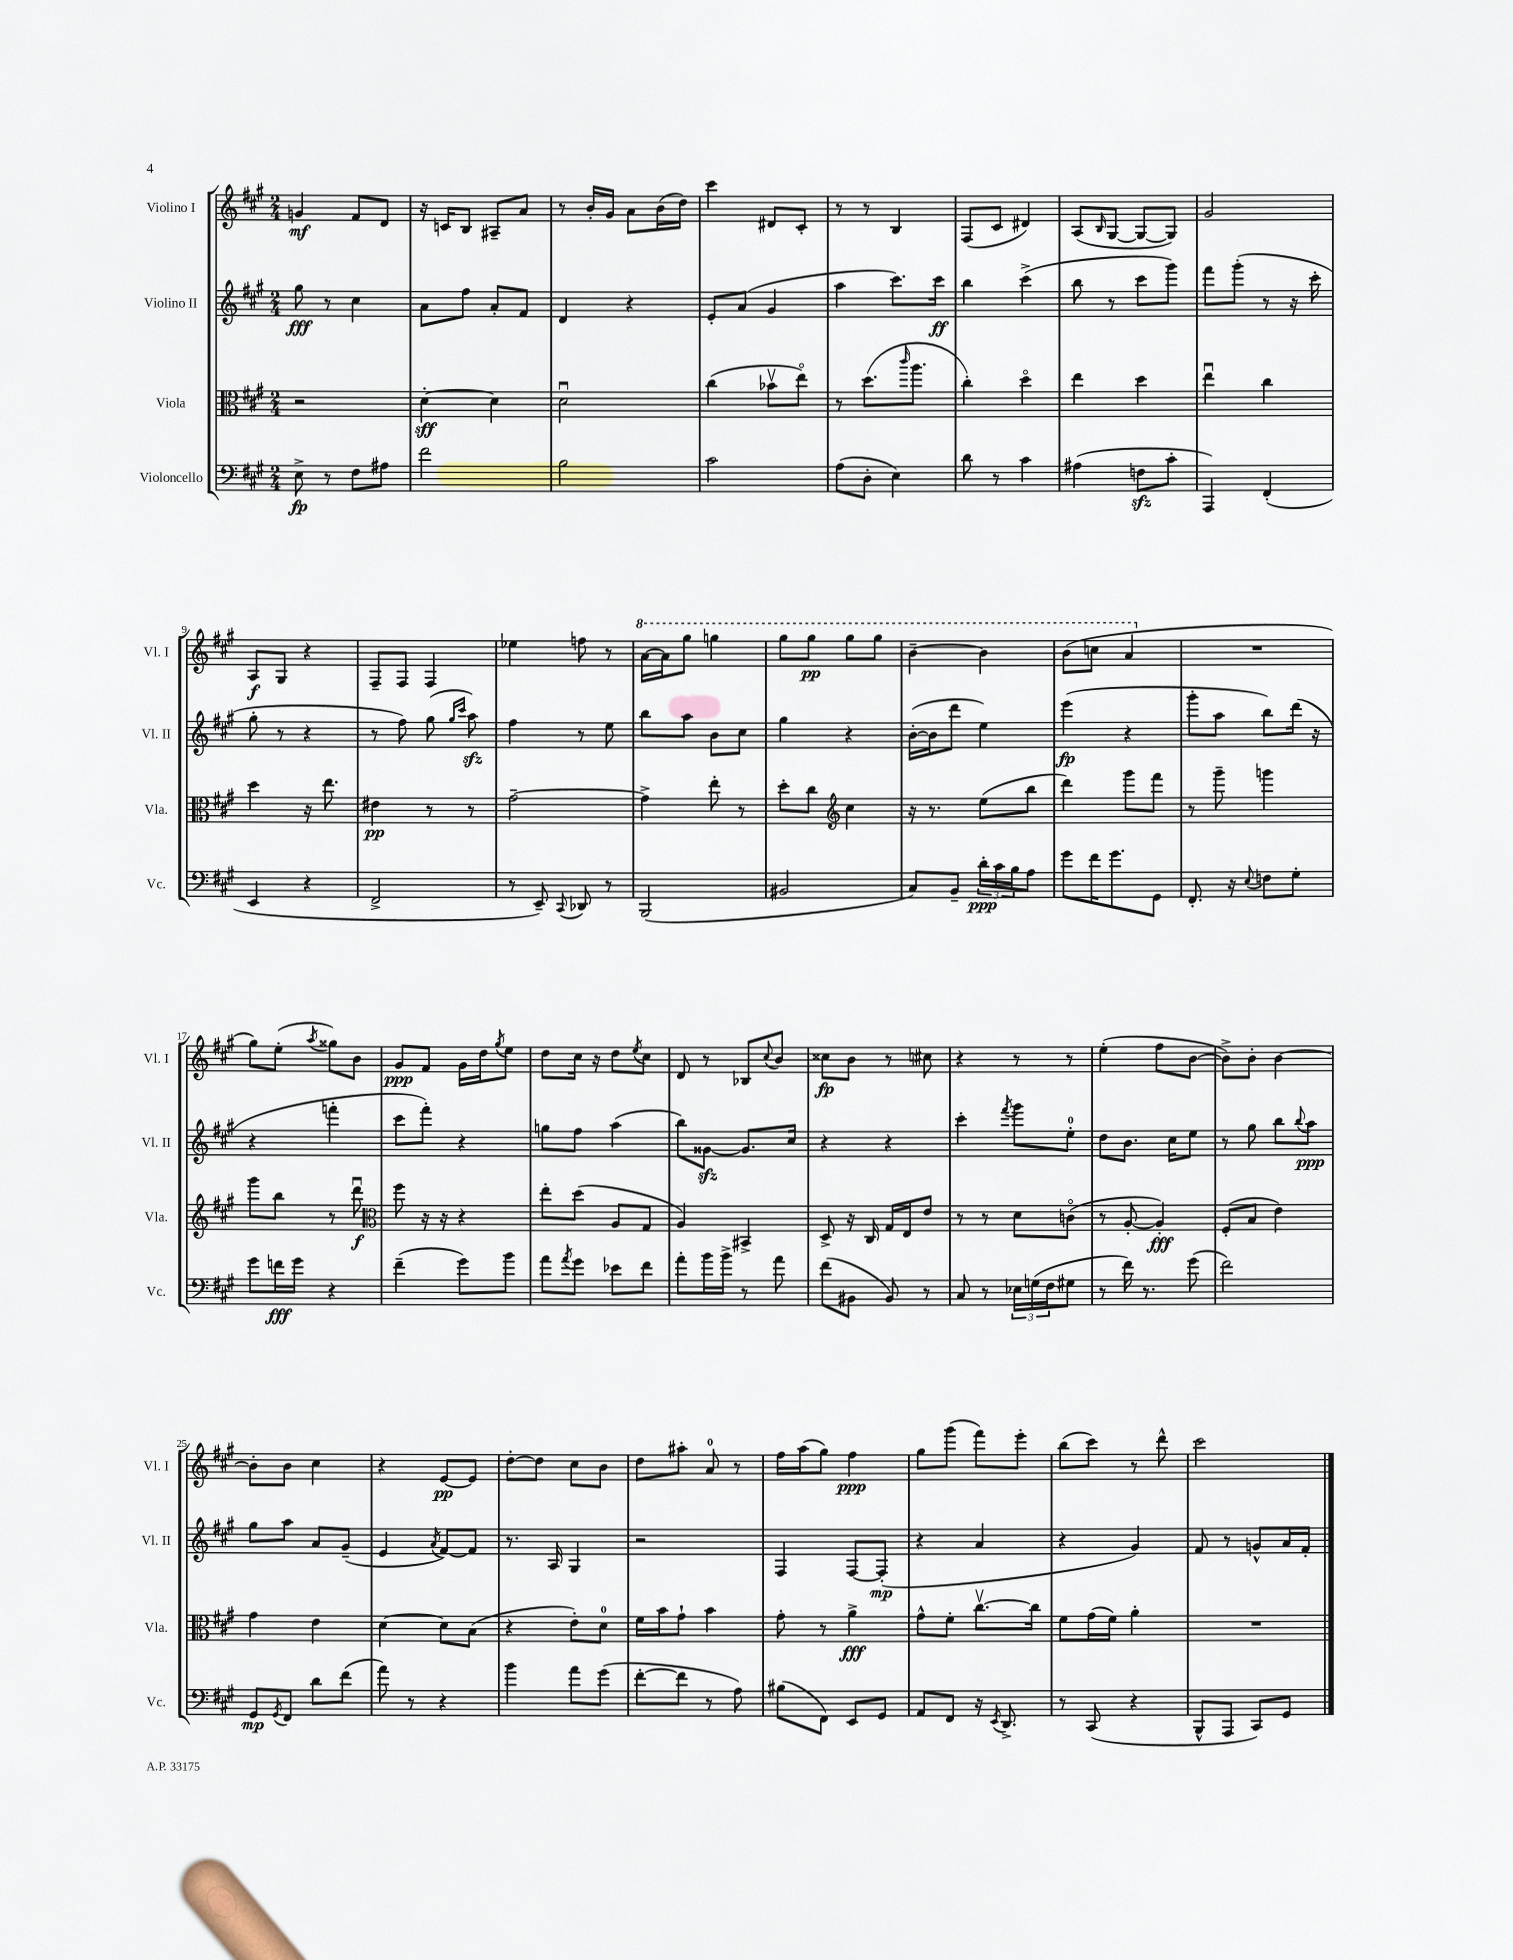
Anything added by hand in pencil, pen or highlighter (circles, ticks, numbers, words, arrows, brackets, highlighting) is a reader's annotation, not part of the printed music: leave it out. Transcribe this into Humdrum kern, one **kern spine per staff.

**kern	**kern	**kern	**kern
*staff4	*staff3	*staff2	*staff1
*clefF4	*clefC3	*clefG2	*clefG2
*k[f#c#g#]	*k[f#c#g#]	*k[f#c#g#]	*k[f#c#g#]
*M2/4	*M2/4	*M2/4	*M2/4
8E^\	2r	8gg#\	4g/
8r	.	8r	.
8F#\L	.	4cc#\	8f#/L
8A#\J	.	.	8d/J
=	=	=	=
2f#\	[4d'\	8a\L	16r
.	.	.	16c/LK
.	.	8ff#\J	8B/J
.	4d\]	8a'/L	8A#~/L
.	.	8f#/J	8a/J
=	=	=	=
2B\	2du\	4d/	8r
.	.	.	16b'/LL
.	.	.	16g#/JJ
.	.	4r	8a\L
.	.	.	(16b\L
.	.	.	16dd\JJ)
=	=	=	=
2c#\	(4cc#\	8e'/L	4ccc#\
.	.	(8a/J	.
.	8b-v\L	4g#/	8d#/L
.	8eeo\J)	.	8c#'/J
=	=	=	=
(8A\L	8r	4aa\	8r
8D'\J	(8.dd\L	.	8r
4E\)	.	8.ccc#\L)	4B/
.	16qqccc#/	.	.
.	8.aa\J	.	.
.	.	16ccc#\Jk	.
=	=	=	=
8d\	4cc#'\)	4bb\	(8F#/L
8r	.	.	8c#/J
4c#\	4ddo\	(4ccc#^\	4d#/)
=	=	=	=
(4A#\	4ee\	8bb\	(8A/L
.	.	.	16qqB/
.	.	8r	[8G#/J
8F\L	4dd\	8ccc#\L	8G#/_L
8c#'\J	.	8ggg#\J)	8G#/]J)
=	=	=	=
4AAA/)	4eeu\	8fff#\L	2g#/
.	.	(8ggg#'\J	.
(4FF#'/	4cc#\	8r	.
.	.	16r	.
.	.	16ccc#'\	.
=	=	=	=
4EE/	4dd\	8gg#'\	8A/L
.	.	8r	8G#/J
4r	16r	4r	4r
.	8.ee\	.	.
=	=	=	=
2FF#^/	4e#\	8r	8F#~/L
.	.	8ff#\)	8F#/J
.	8r	(8gg#\	4F#/
.	.	16qqgg#/LL	.
.	.	16qqccc#/JJ	.
.	8r	8aa\)	.
=	=	=	=
8r	[2g#~\	4ff#\	4ee-\
8EE~/)	.	.	.
8qqCC#/	.	.	.
8DD-/	.	8r	8ff\
8r	.	8ee\	8r
=	=	=	=
(2BBB/	4g#^\]	8bb\L	[16aa\LL
.	.	.	16aa\]J
.	.	8aa\J	8ggg#\J
.	8ee'\	8b\L	4ggg\
.	8r	8cc#\J	.
=	=	=	=
2BB#/	8dd'\L	4gg#\	8ggg#\L
.	8cc#\J	.	8ggg#\J
*	*clefG2	*	*
.	4cc#\	4r	8ggg#\L
.	.	.	8ggg#\J
=	=	=	=
8C#/L)	16r	([16b'\LL	[4bb~\
.	8.r	16b\]J	.
8BB~/J	.	8ddd\J	.
24d'\LL	(8ee\L	4ee\)	4bb\]
24c#\	.	.	.
24B\J	.	.	.
8A\J	8bb\J	.	.
=	=	=	=
8g#\L	4ddd\)	(4eee\	(8bb\L
16f#\K	.	.	8ccc\J
8.g#\	.	.	.
.	8ggg#\L	4r	4aa/
8GG#\J	8fff#\J	.	.
=	=	=	=
8.FF#'/	8r	8ggg#'\L	2r
.	8ggg#~\	8aa\J	.
16r	.	.	.
8qqE/	.	.	.
8F\L	4ggg\	8bb\L)	.
8G#'\J	.	(16ddd\Jk	.
.	.	16r	.
=	=	=	=
8g#\L	8ggg#\L	4r	8gg#\L)
16f\L	8bb\J	.	(8ee'\J
16g#\JJ	.	.	.
.	.	.	8qaa/
4r	8r	4fff'\	8gg##\L)
.	8dddu\	.	8b\J
=	=	=	=
*	*clefC3	*	*
(4f#~\	8ff#\	8ccc#\L	8g#/L
.	16r	8fff#'\J)	8f#/J
.	16r	.	.
8g#\L)	4r	4r	16g#\LL
.	.	.	16dd\J
.	.	.	8qgg#/
8b\J	.	.	8ee\J
=	=	=	=
8a\L	8ee'\L	8gg\L	8dd\L
8qa/	.	.	.
8g#\J	(8dd\J	8ff#\J	16cc#\Jk
.	.	.	16r
8e-\L	8A/L	(4aa\	8dd\L
.	.	.	8qee/
8f#\J	8G#/J	.	8cc#\J
=	=	=	=
8a'\L	4A/)	8bb\L)	8d/
16b\L	.	[8g##\J	8r
16b^\JJ	.	.	.
8r	4BB#^/	8.g##/]L	8B-/L
.	.	.	8qqcc#/
8a\	.	.	8b/J
.	.	16cc#/Jk	.
=	=	=	=
(8f#\L	8D^/	4r	8cc##\L
8BB#\J	16r	.	8b\J
.	16C#/	.	.
8BB#/)	16G#/LL	4r	8r
.	16E/J	.	.
8r	8e/J	.	8cc#\
=	=	=	=
8C#/	8r	4ccc#'\	4r
8r	8r	.	.
.	.	8qfff#/	.
24E-\LL	8d\L	8ggg#\L	8r
(24G\	.	.	.
24F#\J	.	.	.
8G#\J	(8co\J	8ee'\J	8r
=	=	=	=
8r	8r	8dd\L	(4ee'\
16f#\)	[8A'/	8.b\J	.
8.r	.	.	.
.	4A'/])	.	8ff#\L
.	.	16cc#\LK	.
(8g#\	.	8ee\J	[8b\J
=	=	=	=
2f#\)	(8F#'/L	8r	8b^\]L)
.	8B/J	8gg#\	8b'\J
.	4e\)	8bb\L	[4b\
.	.	8qqbb/	.
.	.	8aa\J	.
=	=	=	=
8GG#/L	4g#\	8gg#\L	8b'\]L
8qGG#/	.	.	.
8FF#/J	.	8aa\J	8b\J
8d\L	4e\	8a/L	4cc#\
(8f#\J	.	(8g#~/J	.
=	=	=	=
8a\)	[4d\	4e/	4r
8r	.	.	.
.	.	8qa/	.
4r	8d\]L	[8f#/L)	[8e/L
.	(8B\J	8f#/]J	8e/]J
=	=	=	=
4b\	4r	8.r	[8dd'\L
.	.	.	8dd\]J
.	.	16A/	.
8a\L	8e'\L)	4G#/	8cc#\L
(8g#\J	8d\J	.	8b\J
=	=	=	=
[8f#'\L	16f#\LL	2r	8dd\L
.	16b\J	.	.
8f#\]J	8g#`\J	.	8aa#'\J
8r	4b\	.	8a/
8A\)	.	.	8r
=	=	=	=
(8B#\L	8g#'\	4F#/	16ff#\LL
.	.	.	(16aa\J
8FF#\J)	8r	.	8gg#\J)
8EE/L	4a^\	[8F#/L	4ff#\
8GG#/J	.	(8F#'/]J	.
=	=	=	=
8AA/L	8g#^^\L	4r	8gg#\L
8FF#/J	8f#'\J	.	(8ggg#\J
16r	[8.cc#v\L	4a/	8fff#\L)
8qEE/	.	.	.
8.DD^/	.	.	.
.	.	.	8eee'\J
.	16cc#\]Jk	.	.
=	=	=	=
8r	8f#\L	4r	(8bb\L
(8CC#/	(16g#\L	.	8ccc#\J)
.	16f#\JJ)	.	.
4r	4a'\	4g#/)	8r
.	.	.	8ddd^^\
=	=	=	=
8BBB^^/L	2r	8f#/	2ccc#\
8AAA/J	.	8r	.
8CC#/L)	.	8g^^/L	.
8GG#/J	.	16a/L	.
.	.	16f#'/JJ	.
==	==	==	==
*-	*-	*-	*-
